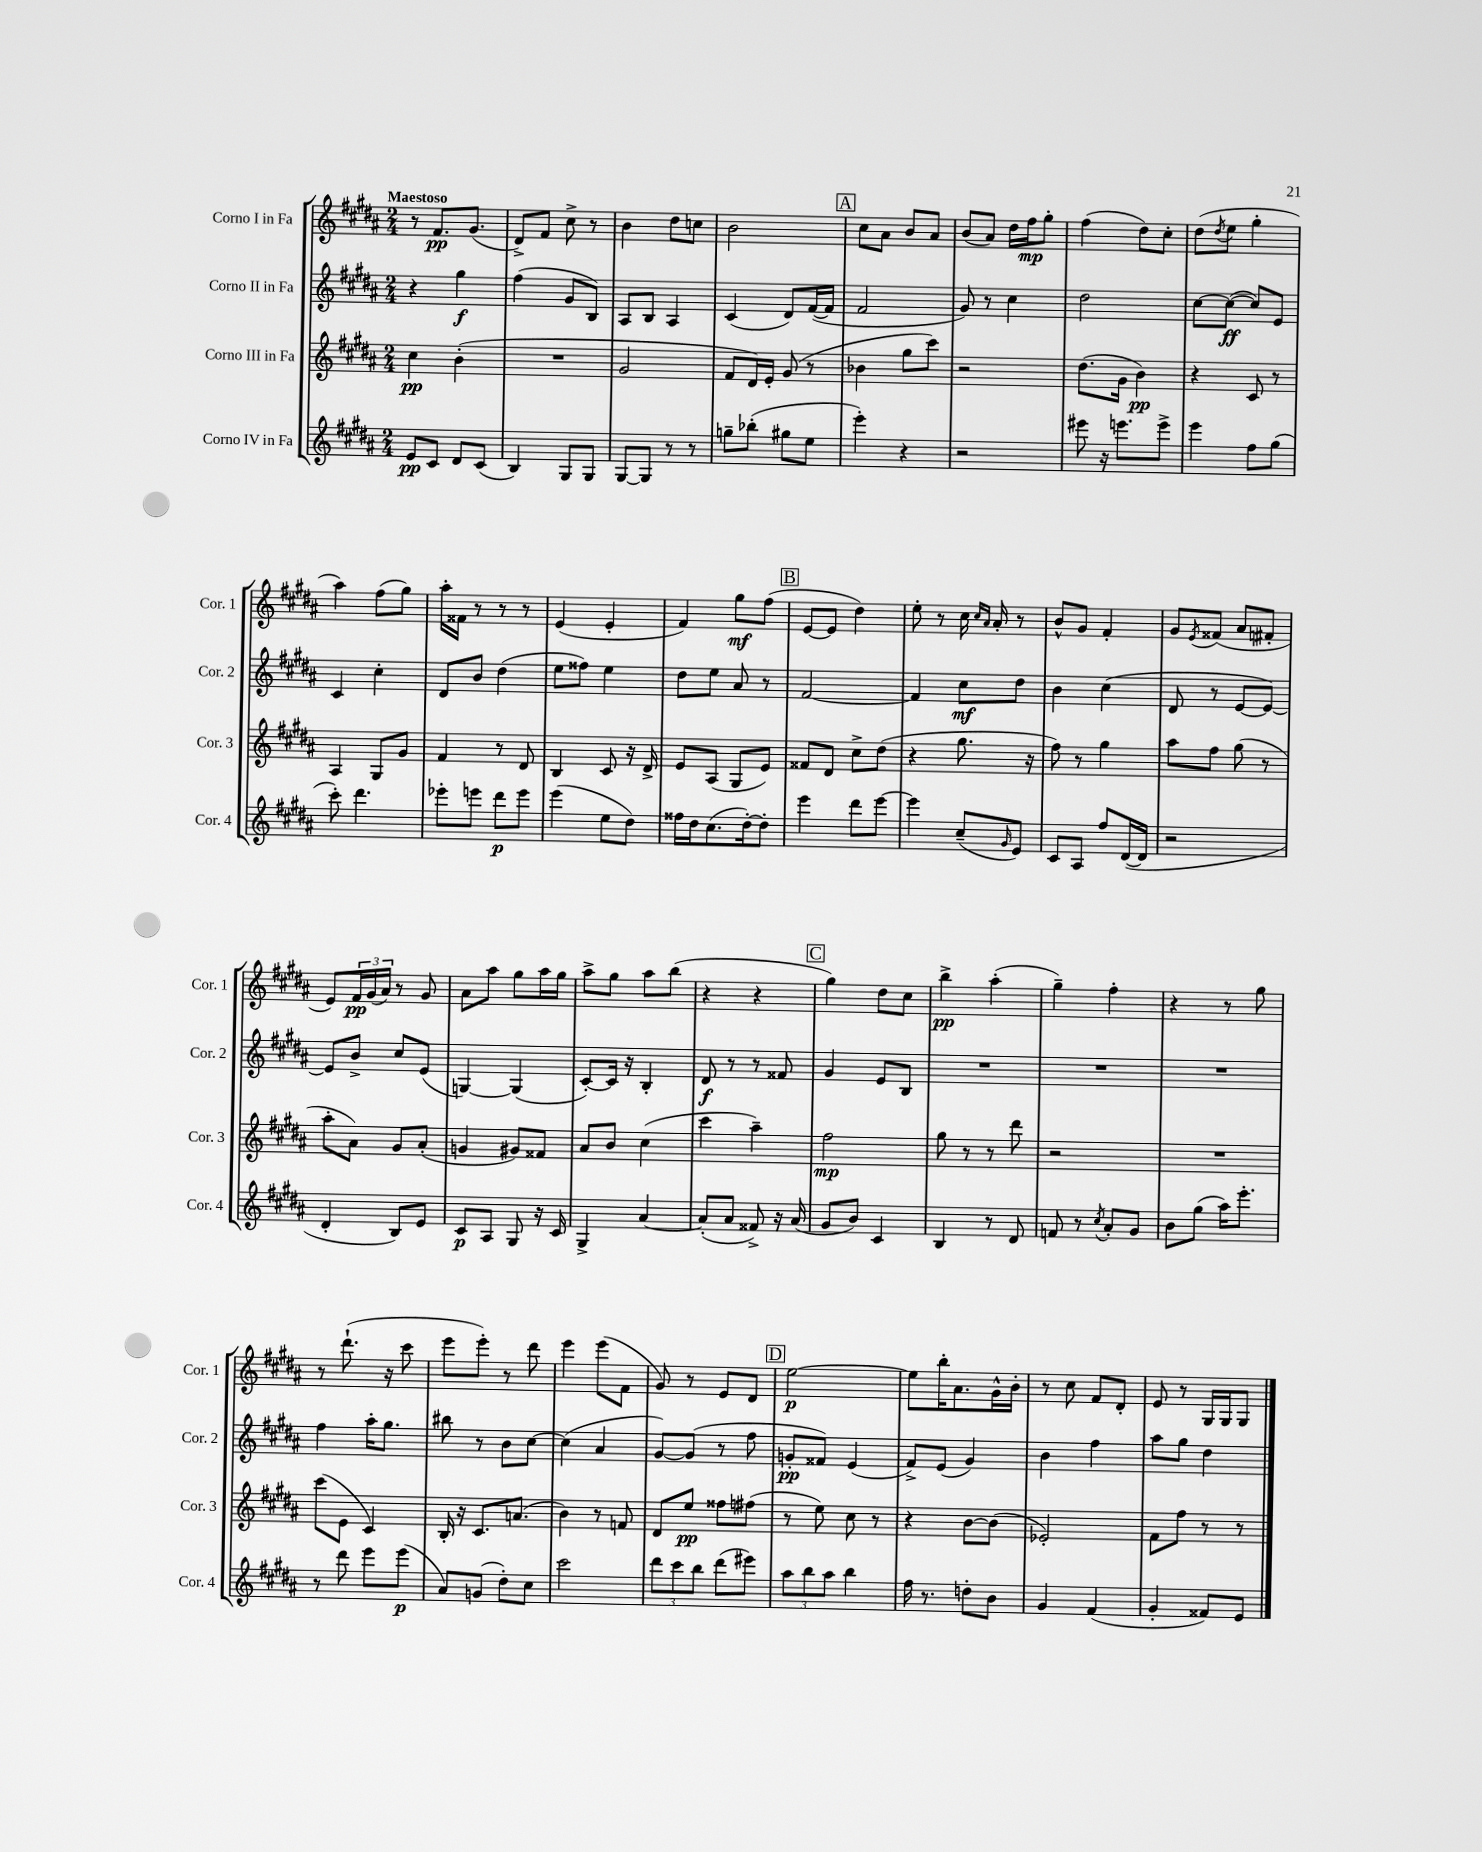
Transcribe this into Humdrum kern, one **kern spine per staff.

**kern	**kern	**kern	**kern
*staff4	*staff3	*staff2	*staff1
*clefG2	*clefG2	*clefG2	*clefG2
*k[f#c#g#d#a#]	*k[f#c#g#d#a#]	*k[f#c#g#d#a#]	*k[f#c#g#d#a#]
*M2/4	*M2/4	*M2/4	*M2/4
8e	4cc#	4r	8r
8c#	.	.	8.f#
8d#	(4b'	4gg#	.
.	.	.	(8.g#
(8c#	.	.	.
=	=	=	=
4B)	2r	(4ff#	8d#^)
.	.	.	8f#
8G#	.	8g#	8cc#^
8G#	.	8B)	8r
=	=	=	=
[8G#	2g#	8A#	4b
8G#]	.	8B	.
8r	.	4A#	8dd#
8r	.	.	8cc
=	=	=	=
8gg~	8f#	(4c#	2b
(8bb-'	16d#)	.	.
.	16e'	.	.
8gg#	(8g#	8d#)	.
8ee	8r	([16f#	.
.	.	16f#]	.
=	=	=	=
4eee')	4b-	2f#	8cc#
.	.	.	8a#
4r	8gg#	.	8b
.	8ccc#)	.	8a#
=	=	=	=
2r	2r	8g#)	(8b
.	.	8r	8a#)
.	.	4cc#	16dd#
.	.	.	16ff#
.	.	.	8gg#'
=	=	=	=
8eee#	(8.dd#	2dd#	(4ff#
16r	.	.	.
8.eee	16g#	.	.
.	4b)	.	8dd#)
8eee^	.	.	8cc#'
=	=	=	=
4eee	4r	[8cc#	(8dd#
.	.	.	8qdd#
.	.	(8cc#_	8ee
8ff#	8c#	8cc#])	4gg#'
(8gg#	8r	8e	.
=	=	=	=
8ccc#')	4A#	4c#	4aa#)
4.ddd#	.	.	.
.	8G#	4cc#'	(8ff#
.	8g#	.	8gg#)
=	=	=	=
8eee-'	4f#	8d#	16aa#'
.	.	.	16f##
8eee	.	8b	8r
8ddd#	8r	(4dd#	8r
8eee	8d#	.	8r
=	=	=	=
(4eee	4B	8ee	(4e
.	.	8ff##)	.
8ee	8c#	4ee	4e'
8dd#)	16r	.	.
.	16d#^	.	.
=	=	=	=
16ff##	8e	8dd#	4f#)
16dd#	.	.	.
(8.cc#	(8A#	8ee	.
.	8G#	8a#	8gg#
[16dd#')	.	.	.
8dd#']	8e)	8r	(8ff#
=	=	=	=
4eee	8f##	[2f#	[8e
.	8d#	.	8e]
8ddd#	8cc#^	.	4dd#)
[8eee	(8dd#	.	.
=	=	=	=
4eee]	4r	4f#]	8ee'
.	.	.	8r
(8cc#~	8.gg#	8cc#	16cc#
.	.	.	16qqcc#
.	.	.	16qqa#
.	.	.	16a#'
16qqg#	.	.	.
8e)	.	8dd#	8r
.	16r	.	.
=	=	=	=
8c#	8ff#)	4b	8b^^
8A#	8r	.	8g#
8ff#	4gg#	(4cc#	4f#'
([16d#	.	.	.
16d#]	.	.	.
=	=	=	=
2r	8aa#	8d#	8g#
.	.	.	8qe
.	8ff#	8r	(8f##
.	(8gg#	[8e	8a#
.	8r	8e_)	8f#'
=	=	=	=
4d#'	8aa#'	8e]	8e)
.	8a#)	8b^	24f#
.	.	.	(24g#
.	.	.	24a#)
8B)	8g#	8cc#	8r
8e	(8a#'	(8e	8g#
=	=	=	=
8c#	4g	[4G)	8a#
8A#	.	.	8aa#
8G#	8g#)	(4G]	8gg#
16r	8f##	.	16aa#
16c#	.	.	16gg#
=	=	=	=
4G#^	8a#	[8c#')	8aa#^
.	8b	16c#]	8gg#
.	.	16r	.
[4a#	(4cc#	4B'	8aa#
.	.	.	(8bb
=	=	=	=
(8a#']	4ccc#	8d#	4r
8a#	.	8r	.
8f##^)	4aa#~)	8r	4r
16r	.	8f##	.
(16a#	.	.	.
=	=	=	=
8g#	2ff#	4g#	4gg#)
8b)	.	.	.
4c#	.	8e	8dd#
.	.	8B	8cc#
=	=	=	=
4B	8gg#	2r	4bb^
.	8r	.	.
8r	8r	.	(4aa#'
8d#	8ddd#	.	.
=	=	=	=
8f	2r	2r	4gg#~)
8r	.	.	.
8qcc#	.	.	.
8a#'	.	.	4ff#'
8g#	.	.	.
=	=	=	=
8b	2r	2r	4r
(8gg#	.	.	.
16aa#)	.	.	8r
8.eee'	.	.	.
.	.	.	8gg#
=	=	=	=
8r	(8ccc#	4ff#	8r
8ddd#	8e	.	(8.ddd#`
8eee	4c#)	16aa#'	.
.	.	8.gg#	16r
(8eee	.	.	8ccc#
=	=	=	=
8a#)	16B'	8bb#	8eee
.	16r	.	.
(8g	8.c#	8r	8eee')
8dd#')	.	8b	8r
.	(8.a	.	.
8cc#	.	[8cc#	8ddd#
=	=	=	=
2ccc#	4b)	(4cc#]	4eee
.	8r	4a#	(8eee
.	8f	.	8f#
=	=	=	=
12ddd#	8d#	[8g#)	8g#)
12ccc#	.	.	.
.	8ee	(8g#]	8r
12bb	.	.	.
(8ddd#	8ff##	8r	8e
8eee#)	(8ff#	8ff#	8d#
=	=	=	=
12aa#	8r	8g'	[2ee
12bb	.	.	.
.	8ee)	8f##)	.
12aa#	.	.	.
4bb	8cc#	(4e	.
.	8r	.	.
=	=	=	=
16ff#	4r	8f#^)	8ee]
8.r	.	.	.
.	.	(8e	16bb'
.	.	.	8.a#
8dd'	[8b	4g#)	.
8b	(8b]	.	16g#^^
.	.	.	16b'
=	=	=	=
4g#	2e-')	4b	8r
.	.	.	8cc#
(4f#	.	4ff#	8f#
.	.	.	8d#'
=	=	=	=
4g#'	8f#	8aa#	8e
.	8ff#	8gg#	8r
8f##)	8r	4dd#	16G#
.	.	.	16G#
8e	8r	.	8G#
==	==	==	==
*-	*-	*-	*-
